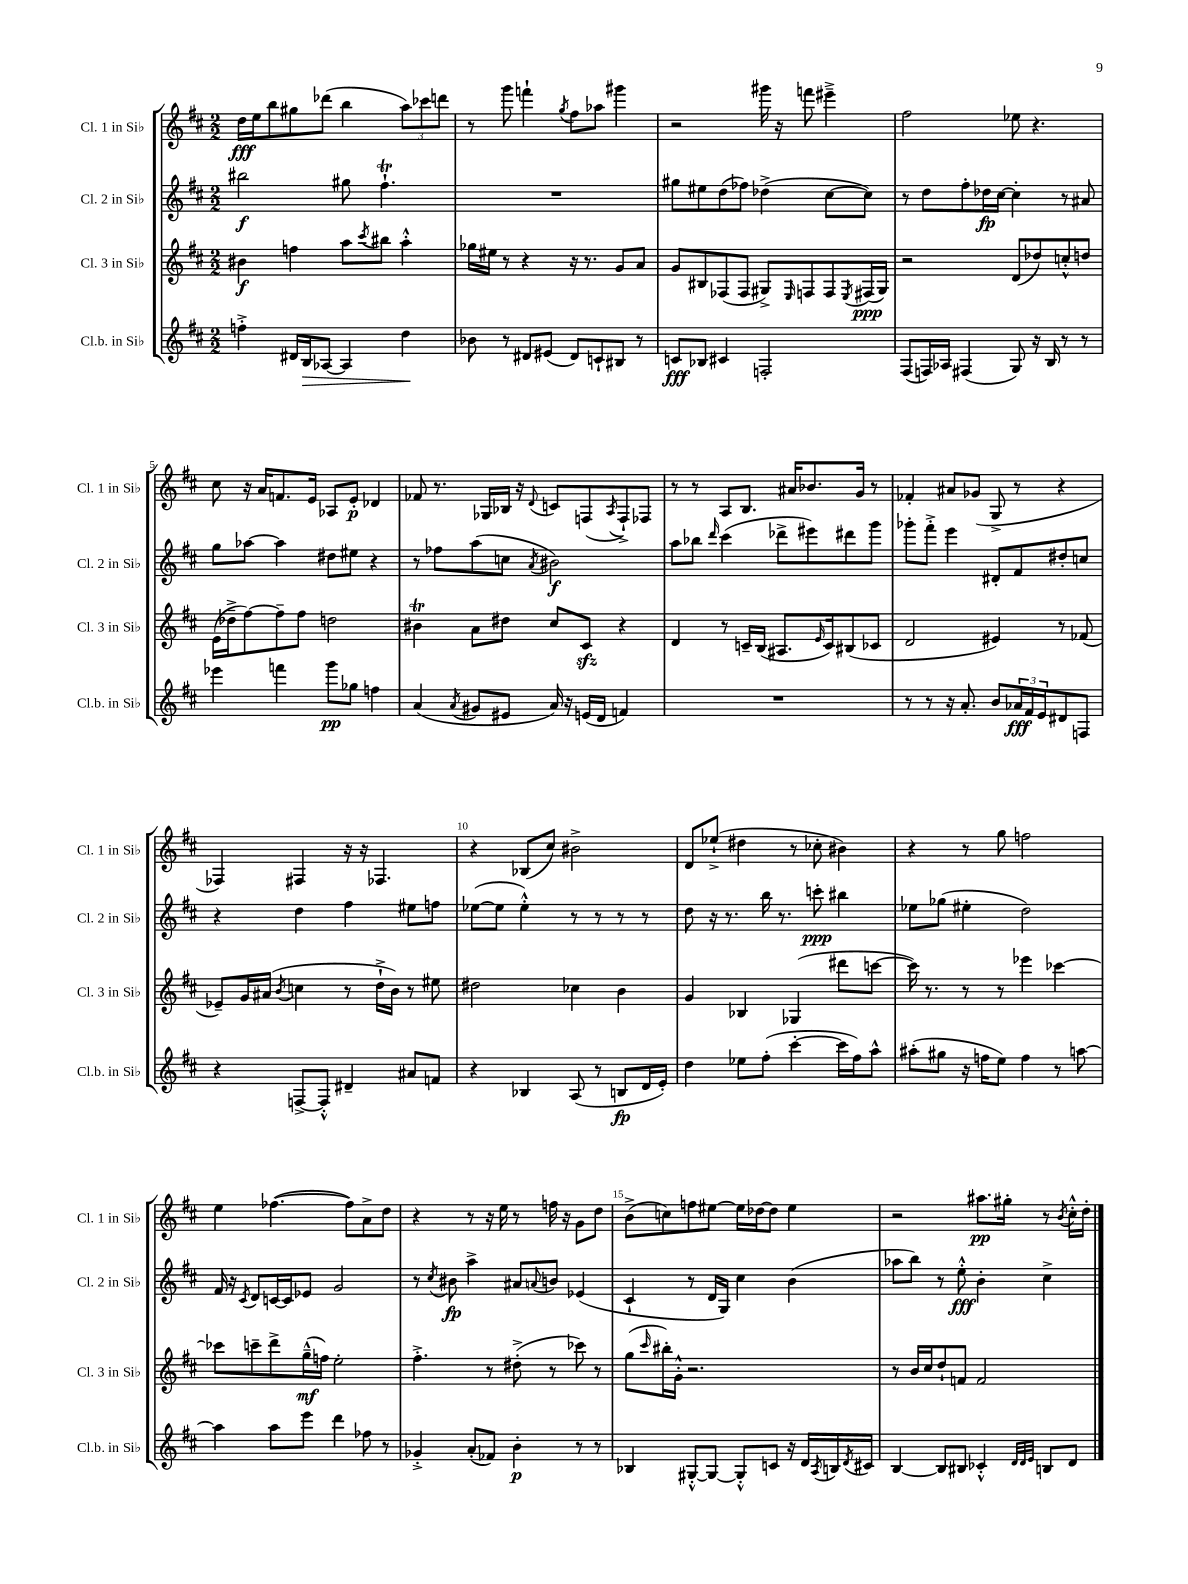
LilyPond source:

<<
\new StaffGroup <<
\new Staff = "s0" \with { instrumentName = "Cl. 1 in Sib" shortInstrumentName = "Cl. 1 in Sib" } {
    \clef treble \key d \major \numericTimeSignature \time 2/2
    d''16\fff e''16 b''8 gis''8 des'''8( b''4 \tuplet 3/2 { a''8) ces'''8 d'''8 } |
    r8 g'''8 f'''4-! \acciaccatura { g''8 } fis''8 aes''8 gis'''4 |
    r2 gis'''16 r16 f'''8 eis'''4---> |
    fis''2 ees''8 r4. |
    cis''8 r16 a'16 f'8. e'16 aes8 e'8-.\p des'4 |
    fes'8 r8. ges16 bes16 r16 \appoggiatura { d'8 } c'8 f8( \acciaccatura { a8 } f8-!->) fes8 |
    r8 r8 a8 b8. ais'16 bes'8. g'16 r8 |
    fes'4-. ais'8 ges'8( g8-> r8 r4 |
    fes4) fis4 r16 r16 fes4. |
    r4 bes8( cis''8) bis'2-> |
    d'8 ees''8-!->( dis''4 r8 ces''8-. bis'4) |
    r4 r8 g''8 f''2 |
    e''4 fes''4.~( fes''8) a'8-> d''8 |
    r4 r8 r16 e''16 r8 f''16 r16 g'8 d''8 |
    b'8->( c''8) f''8 eis''8~ eis''16 des''16~ des''8 eis''4 |
    r2 ais''8.\pp gis''16-. r8 \acciaccatura { b'8 } cis''16-.-^ d''16-. \bar "|." |
}
\new Staff = "s1" \with { instrumentName = "Cl. 2 in Sib" shortInstrumentName = "Cl. 2 in Sib" } {
    \clef treble \key d \major \numericTimeSignature \time 2/2
    bis''2\f gis''8 fis''4.-!\trill |
    R1 |
    gis''8 eis''8 d''8( fes''8) des''4->( cis''8~ cis''8) |
    r8 d''8 fis''8-. des''16\fp cis''16~ cis''4-. r8 ais'8 |
    g''8 aes''8~ aes''4 dis''8 eis''8 r4 |
    r8 fes''8 a''8( c''8 \acciaccatura { a'8 } bis'2\f) |
    a''8 bes''8 \grace { d'''16 } cis'''4( des'''8-> eis'''8) dis'''8 g'''8 |
    ges'''8-. fis'''8-.-> e'''4 dis'8-. fis'8 dis''8-. c''8 |
    r4 d''4 fis''4 eis''8 f''8 |
    ees''8~( ees''8 ees''4-.-^) r8 r8 r8 r8 |
    d''8 r16 r8. b''16 r8. c'''8-.\ppp bis''4 |
    ees''8 ges''8( eis''4-. d''2) |
    fis'16 r16 \acciaccatura { cis'8 } d'8 c'16~ c'16 ees'8 g'2 |
    r8 \acciaccatura { cis''8 } bis'8\fp a''4-> ais'8 \appoggiatura { a'8 } b'8 ees'4( |
    cis'4-! r8 d'16 g16) cis''4 b'4( |
    aes''8 b''8) r8 e''8-.-^\fff b'4-. cis''4-> \bar "|." |
}
\new Staff = "s2" \with { instrumentName = "Cl. 3 in Sib" shortInstrumentName = "Cl. 3 in Sib" } {
    \clef treble \key d \major \numericTimeSignature \time 2/2
    bis'4\f f''4 a''8 \acciaccatura { cis'''8 } bis''8 a''4-.-^ |
    ges''16 eis''16 r8 r4 r16 r8. g'8 a'8 |
    g'8 bis8 fes8( fes8 gis8->) \grace { e16 } f8 f8 \acciaccatura { e8 } fis16\ppp( gis16) |
    r2 d'8( des''8) c''8-.-^ d''8 |
    e'16( des''16---> fis''8~) fis''8-- fis''8 d''2 |
    bis'4\trill a'8 dis''8 cis''8 cis'8\sfz r4 |
    d'4 r8 c'16-- b16( ais8. \grace { e'16 } c'16) bis8( ces'8 |
    d'2 eis'4) r8 fes'8( |
    ees'8--) g'16 ais'16( \acciaccatura { b'8 } c''4 r8 d''16-!-> b'16) r8 eis''8 |
    dis''2 ces''4 b'4 |
    g'4 bes4 ges4( dis'''8 c'''8~ |
    c'''16) r8. r8 r8 ees'''4 ces'''4~ |
    ces'''8 c'''8-- d'''8-> g''16---^\mf( f''16) e''2-. |
    fis''4.-.-> r8 dis''8-.->( r8 ces'''8) r8 |
    g''8( \grace { cis'''16 } bis''16-.) g'16-.-^ r2. |
    r8 b'16 cis''16 d''8-! f'8 f'2 \bar "|." |
}
\new Staff = "s3" \with { instrumentName = "Cl.b. in Sib" shortInstrumentName = "Cl.b. in Sib" } {
    \clef treble \key d \major \numericTimeSignature \time 2/2
    f''4-.-> dis'16 b16\> aes8~ aes4 d''4\! |
    bes'8 r8 dis'8 eis'8( dis'8) c'8-! bis8 r8 |
    c'8\fff bes8 cis'4 f2-. |
    fis8( f16) aes16 fis4( g8) r16 b16 r8 r8 |
    ees'''4 f'''4 g'''8\pp ges''8 f''4 |
    a'4( \acciaccatura { a'8 } gis'8 eis'8 a'16) r16 e'16( d'16 f'4) |
    R1 |
    r8 r8 r16 a'8.-. b'8 \tuplet 3/2 { aes'16\fff fis'16 e'16 } dis'8 f8 |
    r4 f8~-> f8-.-^ dis'4-- ais'8 f'8 |
    r4 bes4 a8( r8 b8\fp d'16 e'16-.) |
    d''4 ees''8 fis''8-.( cis'''4~-. cis'''16 fis''16) a''8-^ |
    ais''8-.( gis''8 r16 f''16 e''8) f''4 r8 a''8~ |
    a''4 a''8 e'''8 d'''4 fes''8 r8 |
    ges'4-.-> a'8-.( fes'8) b'4-.\p r8 r8 |
    bes4 gis8~-.-^ gis8~ gis8-.-^ c'8 r16 d'16 \acciaccatura { a8 } b16 \acciaccatura { d'8 } cis'16 |
    b4~ b8 bis8 ces'4-.-^ \grace { d'32 d'32 e'32 } b8 d'8 \bar "|." |
}
>>
>>
\layout { \context { \Score \override BarNumber.break-visibility = ##(#f #t #t) barNumberVisibility = #(every-nth-bar-number-visible 5) } }
